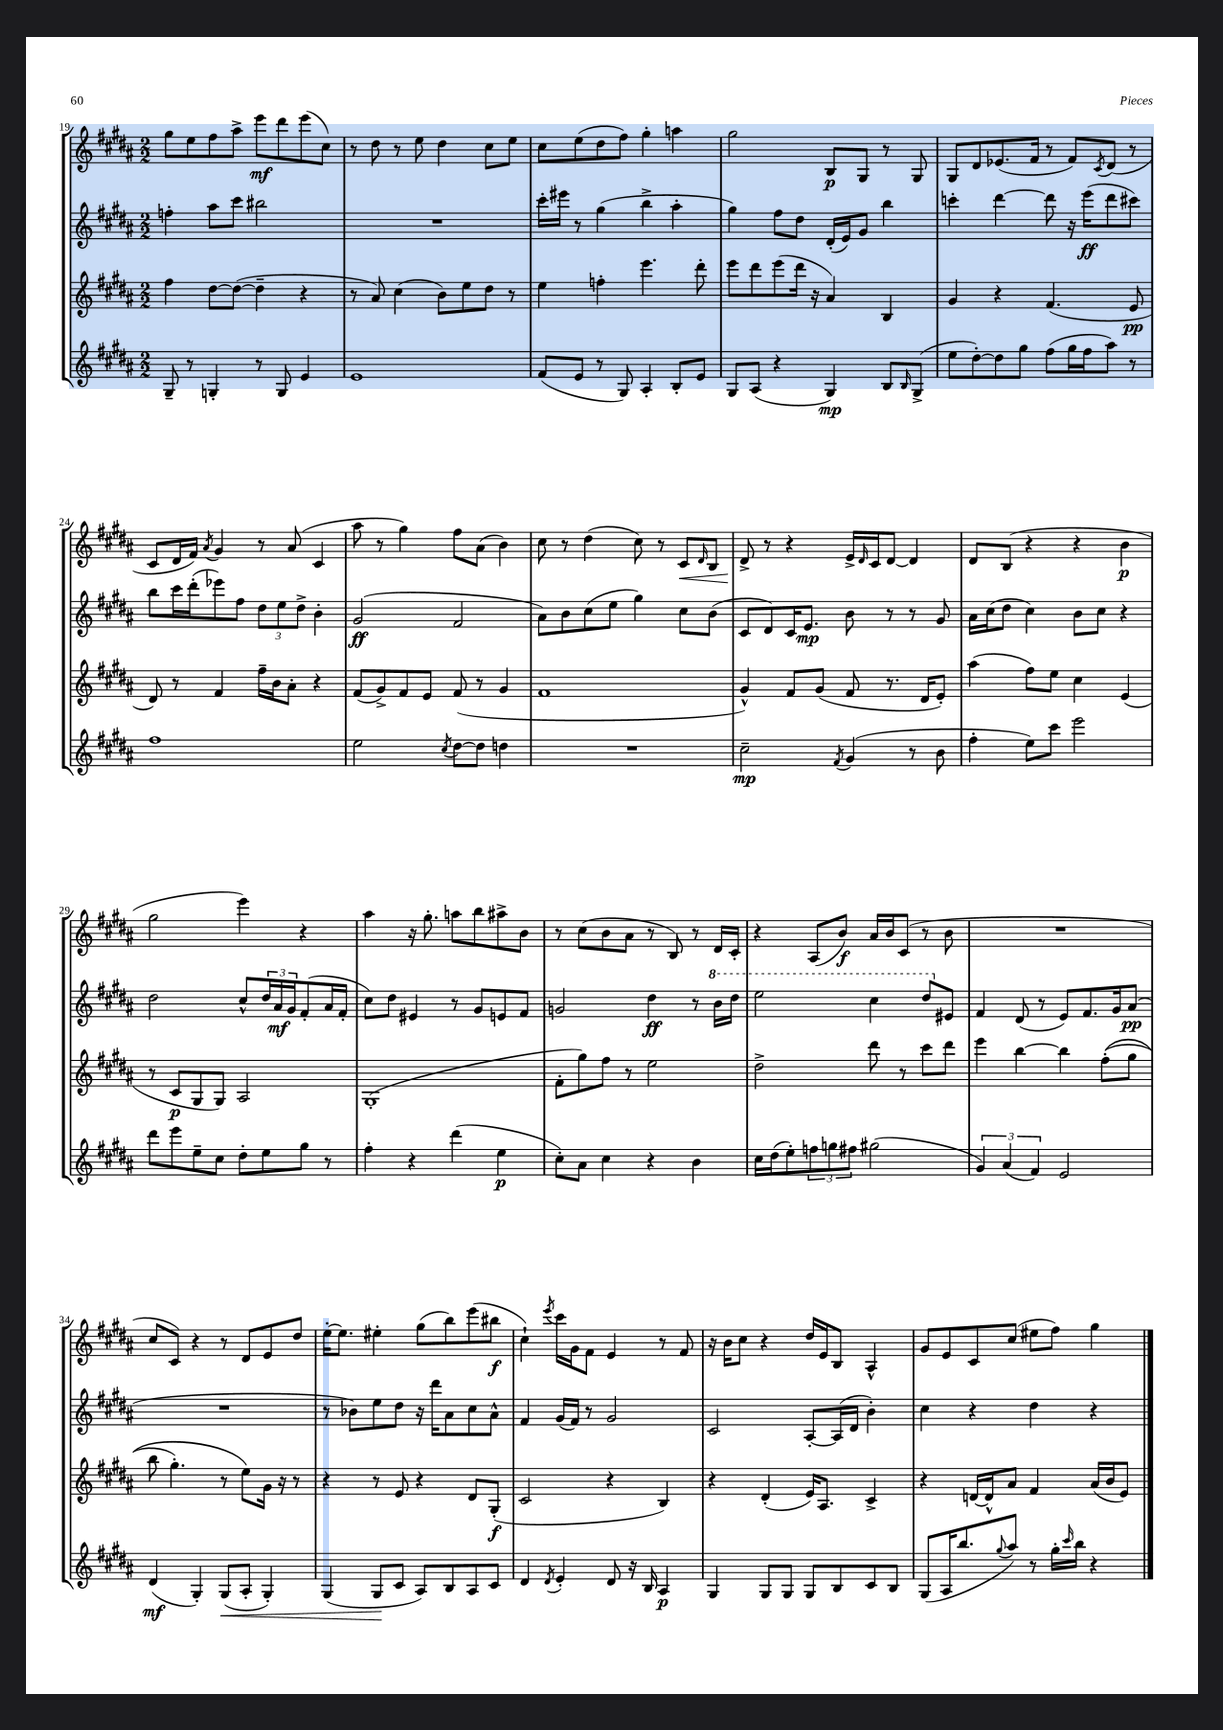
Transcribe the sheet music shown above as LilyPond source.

<<
\new StaffGroup <<
\new Staff = "s0" {
    \clef treble \key b \major \numericTimeSignature \time 2/2
    gis''8 e''8 fis''8 ais''8-> e'''8\mf dis'''8 e'''8( cis''8) |
    r8 dis''8 r8 e''8 dis''4 cis''8 e''8 |
    cis''8 e''8( dis''8 fis''8) gis''4-. a''4 |
    gis''2 b8\p gis8 r8 gis8 |
    gis8 dis'8 ees'8.( fis'16 r8 fis'8) \acciaccatura { cis'8 } dis'8( r8 |
    cis'8 dis'16 fis'16) \acciaccatura { ais'8 } gis'4 r8 ais'8( cis'4 |
    ais''8 r8 gis''4) fis''8 ais'8( b'4) |
    cis''8 r8 dis''4( cis''8) r8 cis'8\< \grace { dis'16 } b8 |
    dis'8->\! r8 r4 e'16-> \grace { dis'16 } cis'16 dis'8~ dis'4 |
    dis'8 b8( r4 r4 b'4\p |
    gis''2 e'''4) r4 |
    ais''4 r16 gis''8.-. a''8 b''8 ais''8-> b'8 |
    r8 cis''8( b'8 ais'8 r8 b8) r8 dis'16 cis'16-. |
    r4 ais8( b'8\f) ais'16 b'16 cis'8( r8 b'8 |
    R1 |
    cis''8 cis'8) r4 r8 dis'8 e'8 dis''8 |
    e''16~-. e''8. eis''4-. gis''8( b''8) e'''8( bis''8\f |
    cis''4-!) \acciaccatura { e'''8 } cis'''16 gis'16 fis'8 e'4 r8 fis'8 |
    r16 b'16 cis''8 r4 dis''16 e'16 b8 ais4-^ |
    gis'8 e'8 cis'8 cis''8( eis''8 fis''8) gis''4 \bar "|." |
}
\new Staff = "s1" {
    \clef treble \key b \major \numericTimeSignature \time 2/2
    f''4-. ais''8 cis'''8 bis''2 |
    R1 |
    cis'''16-. eis'''16 r8 gis''4( b''4-> ais''4-. |
    gis''4) fis''8 dis''8 dis'16-.( e'16) gis'8 b''4 |
    c'''4-. dis'''4~ dis'''8 r16 e'''16\ff( dis'''8 cis'''8) |
    b''8 cis'''16 dis'''16-.( ees'''8) fis''8 \tuplet 3/2 { dis''8 e''8 dis''8-> } b'4-. |
    gis'2\ff( fis'2 |
    ais'8) b'8 cis''8( e''8 gis''4) cis''8 b'8( |
    cis'8 dis'8) cis'16 e'8.\mp b'8 r8 r8 gis'8 |
    ais'16 cis''16( dis''8 cis''4) b'8 cis''8 r4 |
    dis''2 cis''8-^ \tuplet 3/2 { dis''16 ais'16\mf gis'16 } fis'8-.( ais'16 fis'16-. |
    cis''8) dis''8 eis'4 r8 gis'8 e'8 fis'8 |
    g'2 dis''4\ff r8 \ottava #1 b''16 dis'''16 |
    e'''2 cis'''4 dis'''8 \ottava #0 eis'8 |
    fis'4 dis'8( r8 e'8) fis'8. gis'16 ais'8\pp( |
    R1 |
    r8 bes'8) e''8 dis''8 r16 dis'''16 ais'8 cis''8 ais'8-^ |
    fis'4 gis'16( fis'16) r8 gis'2 |
    cis'2 ais8~-. ais16( dis'16 b'4-.) |
    cis''4 r4 dis''4 r4 \bar "|." |
}
\new Staff = "s2" {
    \clef treble \key b \major \numericTimeSignature \time 2/2
    fis''4 dis''8~ dis''8~( dis''4-- r4 |
    r8 ais'8) cis''4( b'8) e''8 dis''8 r8 |
    e''4 f''4-. e'''4. dis'''8-. |
    e'''8 dis'''8 e'''8( dis'''16 r16 ais'4) b4 |
    gis'4 r4 fis'4.( e'8\pp |
    dis'8) r8 fis'4 fis''16-- b'16 ais'8-. r4 |
    fis'8( gis'8->) fis'8 e'8 fis'8( r8 gis'4 |
    fis'1 |
    gis'4-^) fis'8 gis'8( fis'8 r8. dis'16 e'8-.) |
    ais''4( fis''8) e''8 cis''4 e'4( |
    r8 cis'8\p gis8 gis8) ais2 |
    gis1-.( |
    fis'8-. gis''8) fis''8 r8 e''2 |
    dis''2-> dis'''8 r8 cis'''8 dis'''8 |
    e'''4 b''4~ b''4 fis''8-.(\( gis''8 |
    b''8 gis''4.-.) r8 e''8\) gis'16 r16 r8 |
    r4 r8 e'8 r4 dis'8 gis8-.\f( |
    cis'2 r4 b4) |
    r4 dis'4-.( e'16) ais8. cis'4-> |
    r4 d'16~ d'16-^ ais'8 fis'4 ais'16( b'16 e'8) \bar "|." |
}
\new Staff = "s3" {
    \clef treble \key b \major \numericTimeSignature \time 2/2
    gis8-- r8 g4-. r8 g8 e'4 |
    e'1 |
    fis'8( e'8 r8 gis8) ais4-. b8-. e'8 |
    gis8 ais8( r4 gis4\mp) b8 \grace { b16 } gis8->( |
    e''8 dis''8~-.) dis''8 gis''8 fis''8( gis''16 fis''16 ais''8) r8 |
    fis''1 |
    e''2 \acciaccatura { cis''8 } dis''8~ dis''8 d''4 |
    R1 |
    cis''2--\mp \acciaccatura { fis'8 } gis'4( r8 b'8 |
    fis''4-. e''8) cis'''8 e'''2 |
    dis'''8 e'''8 e''8-- cis''8 dis''8-. e''8 gis''8 r8 |
    fis''4-. r4 dis'''4( e''4\p |
    cis''8-.) ais'8 cis''4 r4 b'4 |
    cis''16 dis''16( e''8-.) \tuplet 3/2 { f''8 g''8 fis''8 } gis''2( |
    \tuplet 3/2 { gis'4) ais'4( fis'4) } e'2 |
    dis'4\mf( gis4-.) gis8\<( ais8-. gis4-.) |
    gis4( gis8\! cis'8 ais8) b8 ais8 cis'8 |
    dis'4 \acciaccatura { dis'8 } e'4-. dis'8 r16 b16 ais4\p |
    gis4 gis8 gis8 gis8 b8 cis'8 b8 |
    gis8( ais16 b''8. \appoggiatura { gis''8 } ais''8) r8 gis''16-. \grace { cis'''16 } b''16 r4 \bar "|." |
}
>>
>>
\layout { \context { \Score currentBarNumber = #19 } }
